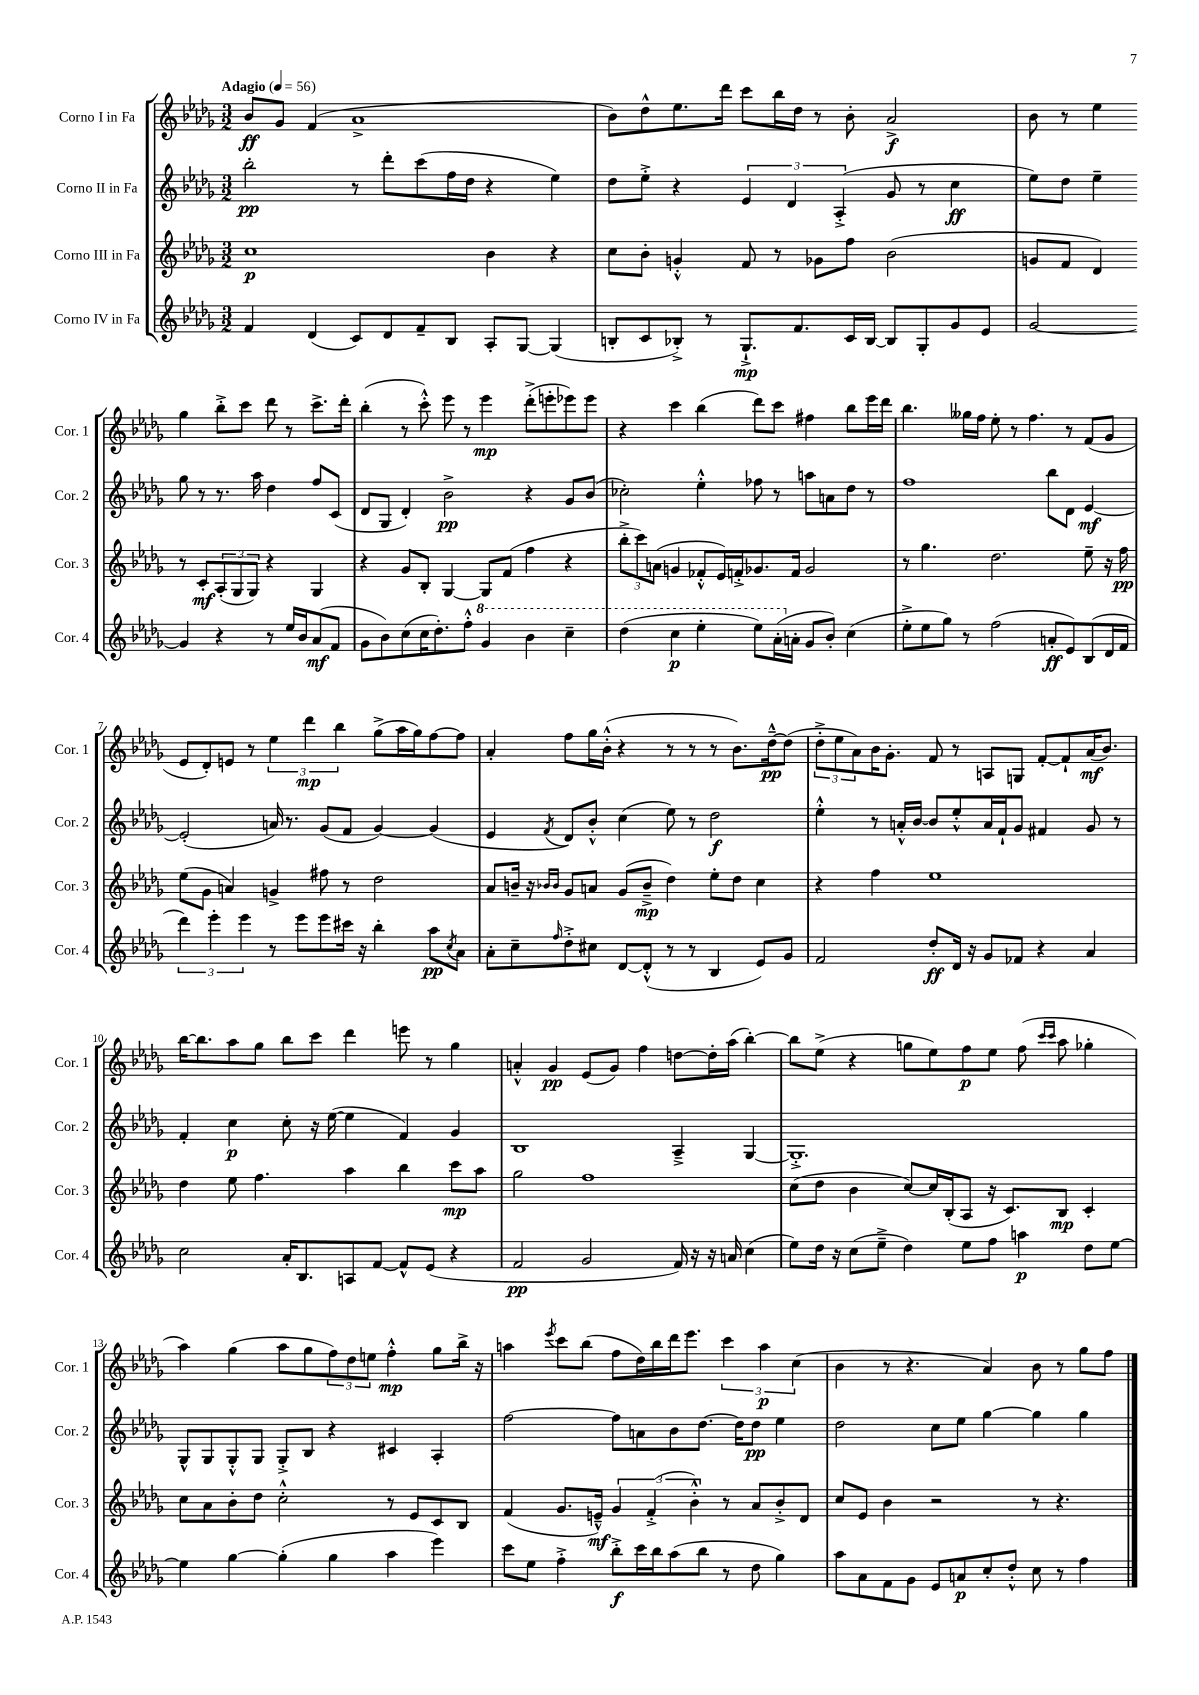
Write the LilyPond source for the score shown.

<<
\new StaffGroup <<
\new Staff = "s0" \with { instrumentName = "Corno I in Fa" shortInstrumentName = "Cor. 1" } {
    \clef treble \key des \major \numericTimeSignature \time 3/2 \tempo "Adagio" 4 = 56
    bes'8\ff ges'8 f'4( aes'1-> |
    bes'8) des''8-^ ees''8. des'''16 c'''8 bes''16 des''16 r8 bes'8-. aes'2->\f |
    bes'8 r8 ees''4 ges''4 bes''8-.-> c'''8 des'''8 r8 c'''8.-> des'''16-. |
    bes''4-.( r8 c'''8-.-^) ees'''8 r8 ees'''4\mp des'''8-.->( e'''8-. ees'''8) ees'''8 |
    r4 c'''4 bes''4( des'''8) c'''8 fis''4 bes''8 ees'''16 des'''16 |
    bes''4. geses''16 f''16 ees''8-. r8 f''4. r8 f'8( ges'8 |
    ees'8 des'8-.) e'8 r8 \tuplet 3/2 { ees''4 des'''4\mp bes''4 } ges''8->( aes''16 ges''16) f''8~ f''8 |
    aes'4-. f''8 ges''16 bes'16-.-^( r4 r8 r8 r8 bes'8.) des''16~---^\pp des''8( |
    \tuplet 3/2 { des''8-.-> ees''8 aes'8) } bes'16 ges'8.-. f'8 r8 a8 g8 f'8~-. f'8-! aes'16\mf( bes'8.) |
    bes''16~ bes''8. aes''8 ges''8 bes''8 c'''8 des'''4 e'''8 r8 ges''4 |
    a'4-.-^ ges'4\pp ees'8( ges'8) f''4 d''8~ d''16-. aes''16( bes''4~-.) |
    bes''8 ees''8->( r4 g''8 ees''8) f''8\p ees''8 f''8( \grace { c'''16 c'''16 } aes''8 ges''4-. |
    aes''4) ges''4( aes''8 ges''8 \tuplet 3/2 { f''8) des''8 e''8 } f''4-.-^\mp ges''8 bes''16-> r16 |
    a''4 \acciaccatura { ees'''8 } c'''8 bes''8( f''8 des''16) bes''16 des'''16 ees'''8. \tuplet 3/2 { c'''4 a''4\p c''4( } |
    bes'4 r8 r4. aes'4) bes'8 r8 ges''8 f''8 \bar "|." |
}
\new Staff = "s1" \with { instrumentName = "Corno II in Fa" shortInstrumentName = "Cor. 2" } {
    \clef treble \key des \major \numericTimeSignature \time 3/2
    bes''2-.\pp r8 des'''8-. c'''8( f''16 des''16 r4 ees''4) |
    des''8 ees''8-.-> r4 \tuplet 3/2 { ees'4 des'4 aes4-.->( } ges'8 r8 c''4\ff |
    ees''8) des''8 ees''4-- ges''8 r8 r8. aes''16 des''4 f''8 c'8( |
    des'8 ges8 des'4-.) bes'2->\pp r4 ges'8 bes'8( |
    ces''2-.) ees''4-.-^ fes''8 r8 a''8 a'8 des''8 r8 |
    f''1 bes''8 des'8 ees'4~\mf |
    ees'2-.( a'16) r8. ges'8( f'8 ges'4~) ges'4( |
    ees'4 \acciaccatura { f'8 } des'8) bes'8-.-^ c''4( ees''8) r8 des''2\f |
    ees''4-.-^ r8 a'16-.-^ bes'16~ bes'8 ees''8-.-^ a'16 f'16-! ges'8 fis'4 ges'8 r8 |
    f'4-. c''4\p c''8-. r16 ees''16~( ees''4 f'4) ges'4 |
    bes1 aes4---> ges4~ |
    ges1.-.-> |
    ges8-^ ges8 ges8-.-^ ges8 ges8-.-> bes8 r4 cis'4 aes4-. |
    f''2~ f''8 a'8 bes'8 des''8.~ des''16 des''8\pp ees''4 |
    des''2 c''8 ees''8 ges''4~ ges''4 ges''4 \bar "|." |
}
\new Staff = "s2" \with { instrumentName = "Corno III in Fa" shortInstrumentName = "Cor. 3" } {
    \clef treble \key des \major \numericTimeSignature \time 3/2
    c''1\p bes'4 r4 |
    c''8 bes'8-. g'4-.-^ f'8 r8 ges'8 f''8 bes'2( |
    g'8 f'8 des'4) r8 c'8-.\mf \tuplet 3/2 { aes8-.( ges8 ges8) } r4 ges4 |
    r4 ges'8 bes8-. ges4~ ges8 f'8( f''4 r4 |
    \tuplet 3/2 { bes''8-.-> c'''8) a'8( } g'4 fes'8-.-^ ees'16) f'16-.-> ges'8. f'16 ges'2 |
    r8 ges''4. des''2. ees''8-- r16 f''16\pp |
    ees''8( ges'8 a'4) g'4-> fis''8 r8 des''2 |
    aes'8 b'16-- r16 \grace { bes'16 bes'16 } ges'8 a'8 ges'8( bes'8--->\mp des''4) ees''8-. des''8 c''4 |
    r4 f''4 ees''1 |
    des''4 ees''8 f''4. aes''4 bes''4 c'''8\mp aes''8 |
    ges''2 f''1 |
    c''8( des''8 bes'4 c''8~) c''16 bes16-.( aes8 r16 c'8.) bes8\mp c'4-. |
    c''8 aes'8 bes'8-. des''8 c''2-.-^ r8 ees'8 c'8 bes8 |
    f'4( ges'8. e'16---^\mf) \tuplet 3/2 { ges'4 f'4-.->( bes'4-.-^) } r8 aes'8 bes'8-.-> des'8 |
    c''8 ees'8 bes'4 r2 r8 r4. \bar "|." |
}
\new Staff = "s3" \with { instrumentName = "Corno IV in Fa" shortInstrumentName = "Cor. 4" } {
    \clef treble \key des \major \numericTimeSignature \time 3/2
    f'4 des'4( c'8) des'8 f'8-- bes8 aes8-. ges8~ ges4( |
    b8-. c'8 bes8-.->) r8 ges8.-!->\mp f'8. c'16 bes16~ bes8 ges8-. ges'8 ees'8 |
    ges'2~ ges'4 r4 r8 ees''16 bes'16 aes'8\mf( f'8 |
    ges'8 bes'8) c''8( c''16 des''8.-.) f''8-.-^ \ottava #1 ges''4 bes''4 c'''4-- |
    des'''4( c'''4\p ees'''4-. ees'''8) aes''16-.( \ottava #0 a'16-. ges'8 bes'8-.) c''4( |
    ees''8-.-> ees''8 ges''8) r8 f''2( a'8-.\ff ees'8) bes8( des'16 f'16 |
    \tuplet 3/2 { des'''4) ees'''4-. ees'''4 } r8 ees'''8 ees'''8 cis'''16 r16 bes''4-. aes''8\pp \acciaccatura { c''8 } aes'8 |
    aes'8-. c''8-- \grace { f''16 } des''8-.-> cis''8 des'8~ des'8-.-^( r8 r8 bes4 ees'8) ges'8 |
    f'2 des''8-.\ff des'16 r16 ges'8 fes'8 r4 aes'4 |
    c''2 aes'16-. bes8. a8 f'8~ f'8-^ ees'8( r4 |
    f'2\pp ges'2 f'16) r16 r16 a'16 c''4( |
    ees''8) des''16 r16 c''8( ees''8---> des''4) ees''8 f''8 a''4\p des''8 ees''8~ |
    ees''4 ges''4~ ges''4-.( ges''4 aes''4 ees'''4) |
    c'''8 ees''8 f''4-.-> bes''8-.->\f c'''16 bes''16 aes''8( bes''8 r8 des''8 ges''4) |
    aes''8 aes'8 f'8 ges'8 ees'8 a'8\p c''8-. des''8-.-^ c''8 r8 f''4 \bar "|." |
}
>>
>>
